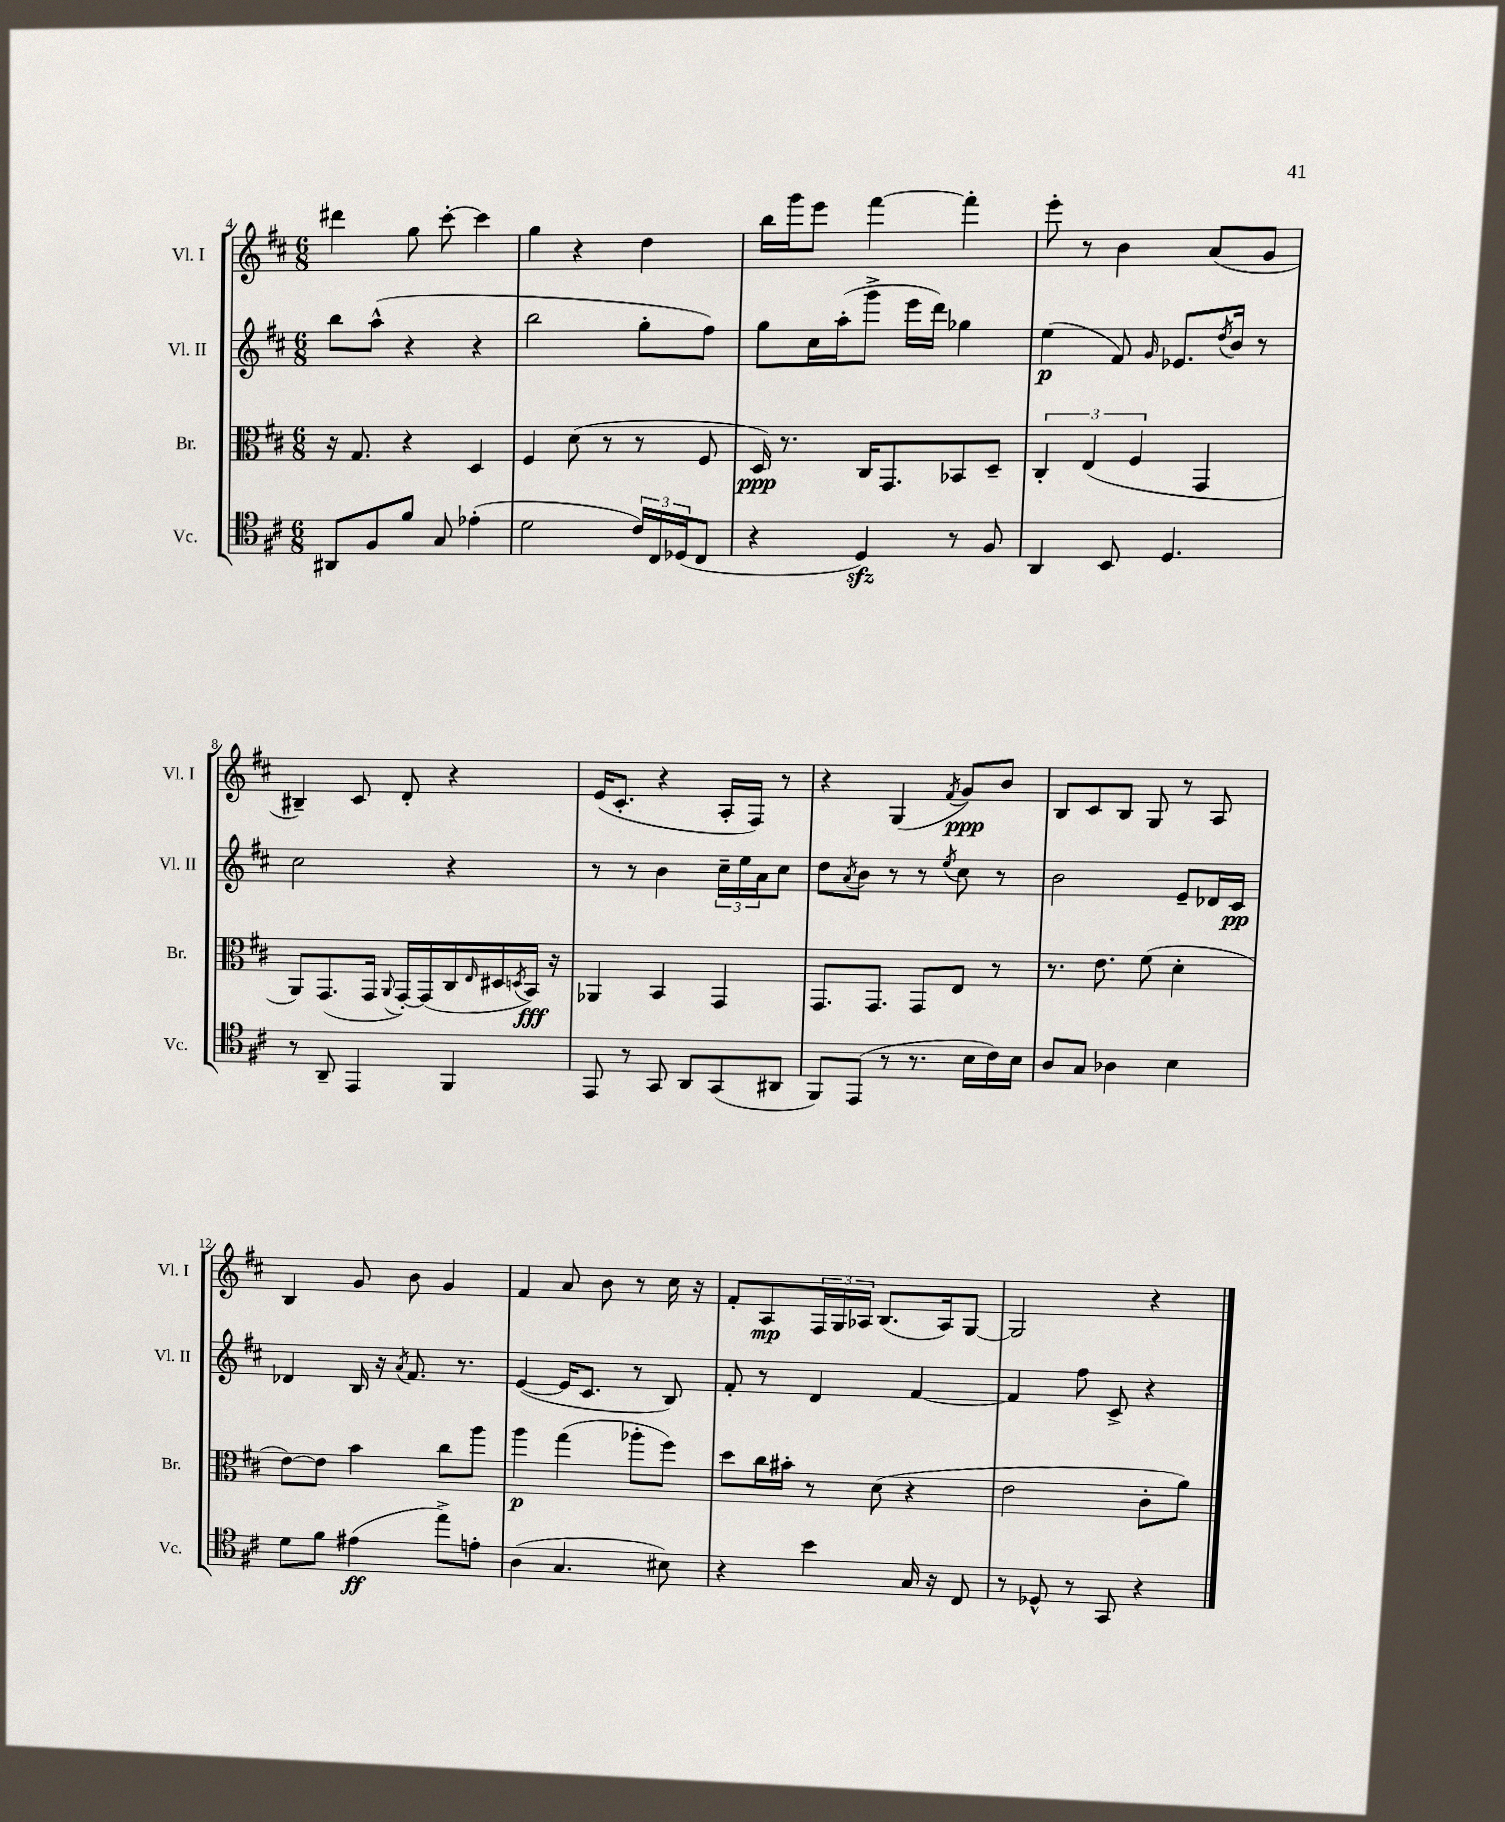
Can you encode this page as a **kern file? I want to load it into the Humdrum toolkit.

**kern	**dynam	**kern	**dynam	**kern	**dynam	**kern	**dynam
*part4	*part4	*part3	*part3	*part2	*part2	*part1	*part1
*staff4	*staff4	*staff3	*staff3	*staff2	*staff2	*staff1	*staff1
*I"Vc.	*	*I"Br.	*	*I"Vl. II	*	*I"Vl. I	*
*I'Vc.	*	*I'Br.	*	*I'Vl. II	*	*I'Vl. I	*
*clefC4	*	*clefC3	*	*clefG2	*	*clefG2	*
*k[f#c#]	*	*k[f#c#]	*	*k[f#c#]	*	*k[f#c#]	*
*M6/8	*	*M6/8	*	*M6/8	*	*M6/8	*
=4	=4	=4	=4	=4	=4	=4	=4
8AA#X/L	.	16r	.	8bb\L	.	4ddd#X\	.
.	.	8.G/	.	.	.	.	.
8F#/	.	.	.	(8aa^^\J	.	.	.
8f#/J	.	4r	.	4r	.	8gg\	.
8G/	.	.	.	.	.	[8ccc#'\	.
(4e-X'\	.	4D/	.	4r	.	4ccc#\]	.
=5	=5	=5	=5	=5	=5	=5	=5
2d\	.	4F#/	.	2bb\	.	4gg\	.
.	.	(8d\	.	.	.	4r	.
.	.	8r	.	.	.	.	.
24c#/LL)	.	8r	.	8gg'\L	.	4dd\	.
24C#/	.	.	.	.	.	.	.
(24D-X/J	.	.	.	.	.	.	.
8C#/J	.	8F#/	.	8ff#\J)	.	.	.
=6	=6	=6	=6	=6	=6	=6	=6
4r	.	16D/)	ppp	8gg\L	.	16bb\LL	.
.	.	8.r	.	.	.	16ggg\J	.
.	.	.	.	16cc#\L	.	8eee\J	.
.	.	.	.	(16aa'\J	.	.	.
4Dzz/)	.	16C#/KL	.	8ggg^\J	.	[4fff#\	.
.	.	8.GG/	.	.	.	.	.
.	.	.	.	16eee\LL	.	.	.
.	.	.	.	16ddd\JJ)	.	.	.
8r	.	8BB-X/	.	4gg-X\	.	4fff#'\]	.
8F#/	.	8D~/J	.	.	.	.	.
=7	=7	=7	=7	=7	=7	=7	=7
4AA/	.	6C#'/	.	(4ee\	p	8eee'\	.
.	.	.	.	.	.	8r	.
.	.	(6E/	.	.	.	.	.
8BB/	.	.	.	8f#/)	.	4b\	.
.	.	6F#/	.	.	.	.	.
.	.	.	.	16qqg/	.	.	.
4.D/	.	.	.	8.e-X/L	.	.	.
.	.	4GG/	.	.	.	(8a/L	.
.	.	.	.	8qdd/	.	.	.
.	.	.	.	16b/Jk	.	.	.
.	.	.	.	8r	.	8g/J	.
!!LO:LB:g=z
=8	=8	=8	=8	=8	=8	=8	=8
8r	.	8AA/L)	.	2cc#\	.	4B#X~/)	.
8AA~/	.	(8.GG/	.	.	.	.	.
4EE/	.	.	.	.	.	8c#/	.
.	.	16GG/Jk	.	.	.	.	.
.	.	8qqAA/	.	.	.	.	.
.	.	[16GG'/LL)	.	.	.	8d'/	.
.	.	(16GG/]	.	.	.	.	.
4FF#/	.	16C#/	.	4r	.	4r	.
.	.	16qqE/	.	.	.	.	.
.	.	16D#X/	.	.	.	.	.
.	.	8qDn/	.	.	.	.	.
.	.	16BB/JJ)	fff	.	.	.	.
.	.	16r	.	.	.	.	.
=9	=9	=9	=9	=9	=9	=9	=9
8EE/	.	4AA-X/	.	8r	.	(16e/KL	.
.	.	.	.	.	.	8.c#'/J	.
8r	.	.	.	8r	.	.	.
8GG/	.	4BB/	.	4b\	.	4r	.
8AA/L	.	.	.	.	.	.	.
(8GG/	.	4GG/	.	24cc#~\LL	.	16A'/LL	.
.	.	.	.	24ee\	.	.	.
.	.	.	.	.	.	16F#/JJ)	.
.	.	.	.	24a\J	.	.	.
8AA#X/J	.	.	.	8cc#\J	.	8r	.
=10	=10	=10	=10	=10	=10	=10	=10
8FF#/L)	.	8.GG/L	.	8dd\L	.	4r	.
.	.	.	.	8qa/	.	.	.
(8EE/J	.	.	.	8b\J	.	.	.
.	.	8.GG/J	.	.	.	.	.
8r	.	.	.	8r	.	(4G/	.
8.r	.	8GG/L	.	8r	.	.	.
.	.	.	.	8qee/	.	8qf#/	.
.	.	8E/J	.	8cc#\	.	8g/L)	ppp
16B\LL	.	.	.	.	.	.	.
16c#\)	.	8r	.	8r	.	8b/J	.
16B\JJ	.	.	.	.	.	.	.
=11	=11	=11	=11	=11	=11	=11	=11
8A/L	.	8.r	.	2b\	.	8B/L	.
8G/J	.	.	.	.	.	8c#/	.
.	.	8.e\	.	.	.	.	.
4A-X\	.	.	.	.	.	8B/J	.
.	.	(8f#\	.	.	.	8G/	.
4B\	.	4d'\	.	8e~/L	.	8r	.
.	.	.	.	16d-X/L	.	8A/	.
.	.	.	.	16c#/JJ	pp	.	.
!!LO:LB:g=z
=12	=12	=12	=12	=12	=12	=12	=12
8d\L	.	[8e\L)	.	4d-X/	.	4B/	.
8f#\J	.	8e\J]	.	.	.	.	.
(4e#X\	ff	4b\	.	16B/	.	8g/	.
.	.	.	.	16r	.	.	.
.	.	.	.	8qa/	.	.	.
.	.	.	.	8.f#/	.	8b\	.
8ee^\L)	.	8cc#\L	.	.	.	4g/	.
.	.	.	.	8.r	.	.	.
8en'\J	.	8aa\J	.	.	.	.	.
=13	=13	=13	=13	=13	=13	=13	=13
(4A\	.	4aa\	p	([4e/	.	4f#/	.
4.G/	.	(4gg\	.	16e/KL]	.	8a/	.
.	.	.	.	8.c#/J	.	.	.
.	.	.	.	.	.	8b\	.
.	.	8aa-X'\L	.	8r	.	8r	.
8B#X\)	.	8ff#\J)	.	8B/)	.	16cc#\	.
.	.	.	.	.	.	16r	.
=14	=14	=14	=14	=14	=14	=14	=14
4r	.	8dd\L	.	8f#'/	.	8f#'/L	.
.	.	16cc#\L	.	8r	.	8A/	mp
.	.	16b#X'\JJ	.	.	.	.	.
4b\	.	8r	.	4d/	.	24F#/L	.
.	.	.	.	.	.	24G/	.
.	.	.	.	.	.	24A-X/JJ	.
.	.	(8d\	.	.	.	(8.B/L	.
16G/	.	4r	.	[4f#/	.	.	.
16r	.	.	.	.	.	16A-/k)	.
8C#/	.	.	.	.	.	[8G/J	.
=15	=15	=15	=15	=15	=15	=15	=15
8r	.	2e\	.	4f#/]	.	2G/]	.
8D-X^^/	.	.	.	.	.	.	.
8r	.	.	.	8ff#\	.	.	.
8GG/	.	.	.	8c#^/	.	.	.
4r	.	8c#'\L	.	4r	.	4r	.
.	.	8a\J)	.	.	.	.	.
==	==	==	==	==	==	==	==
*-	*-	*-	*-	*-	*-	*-	*-
